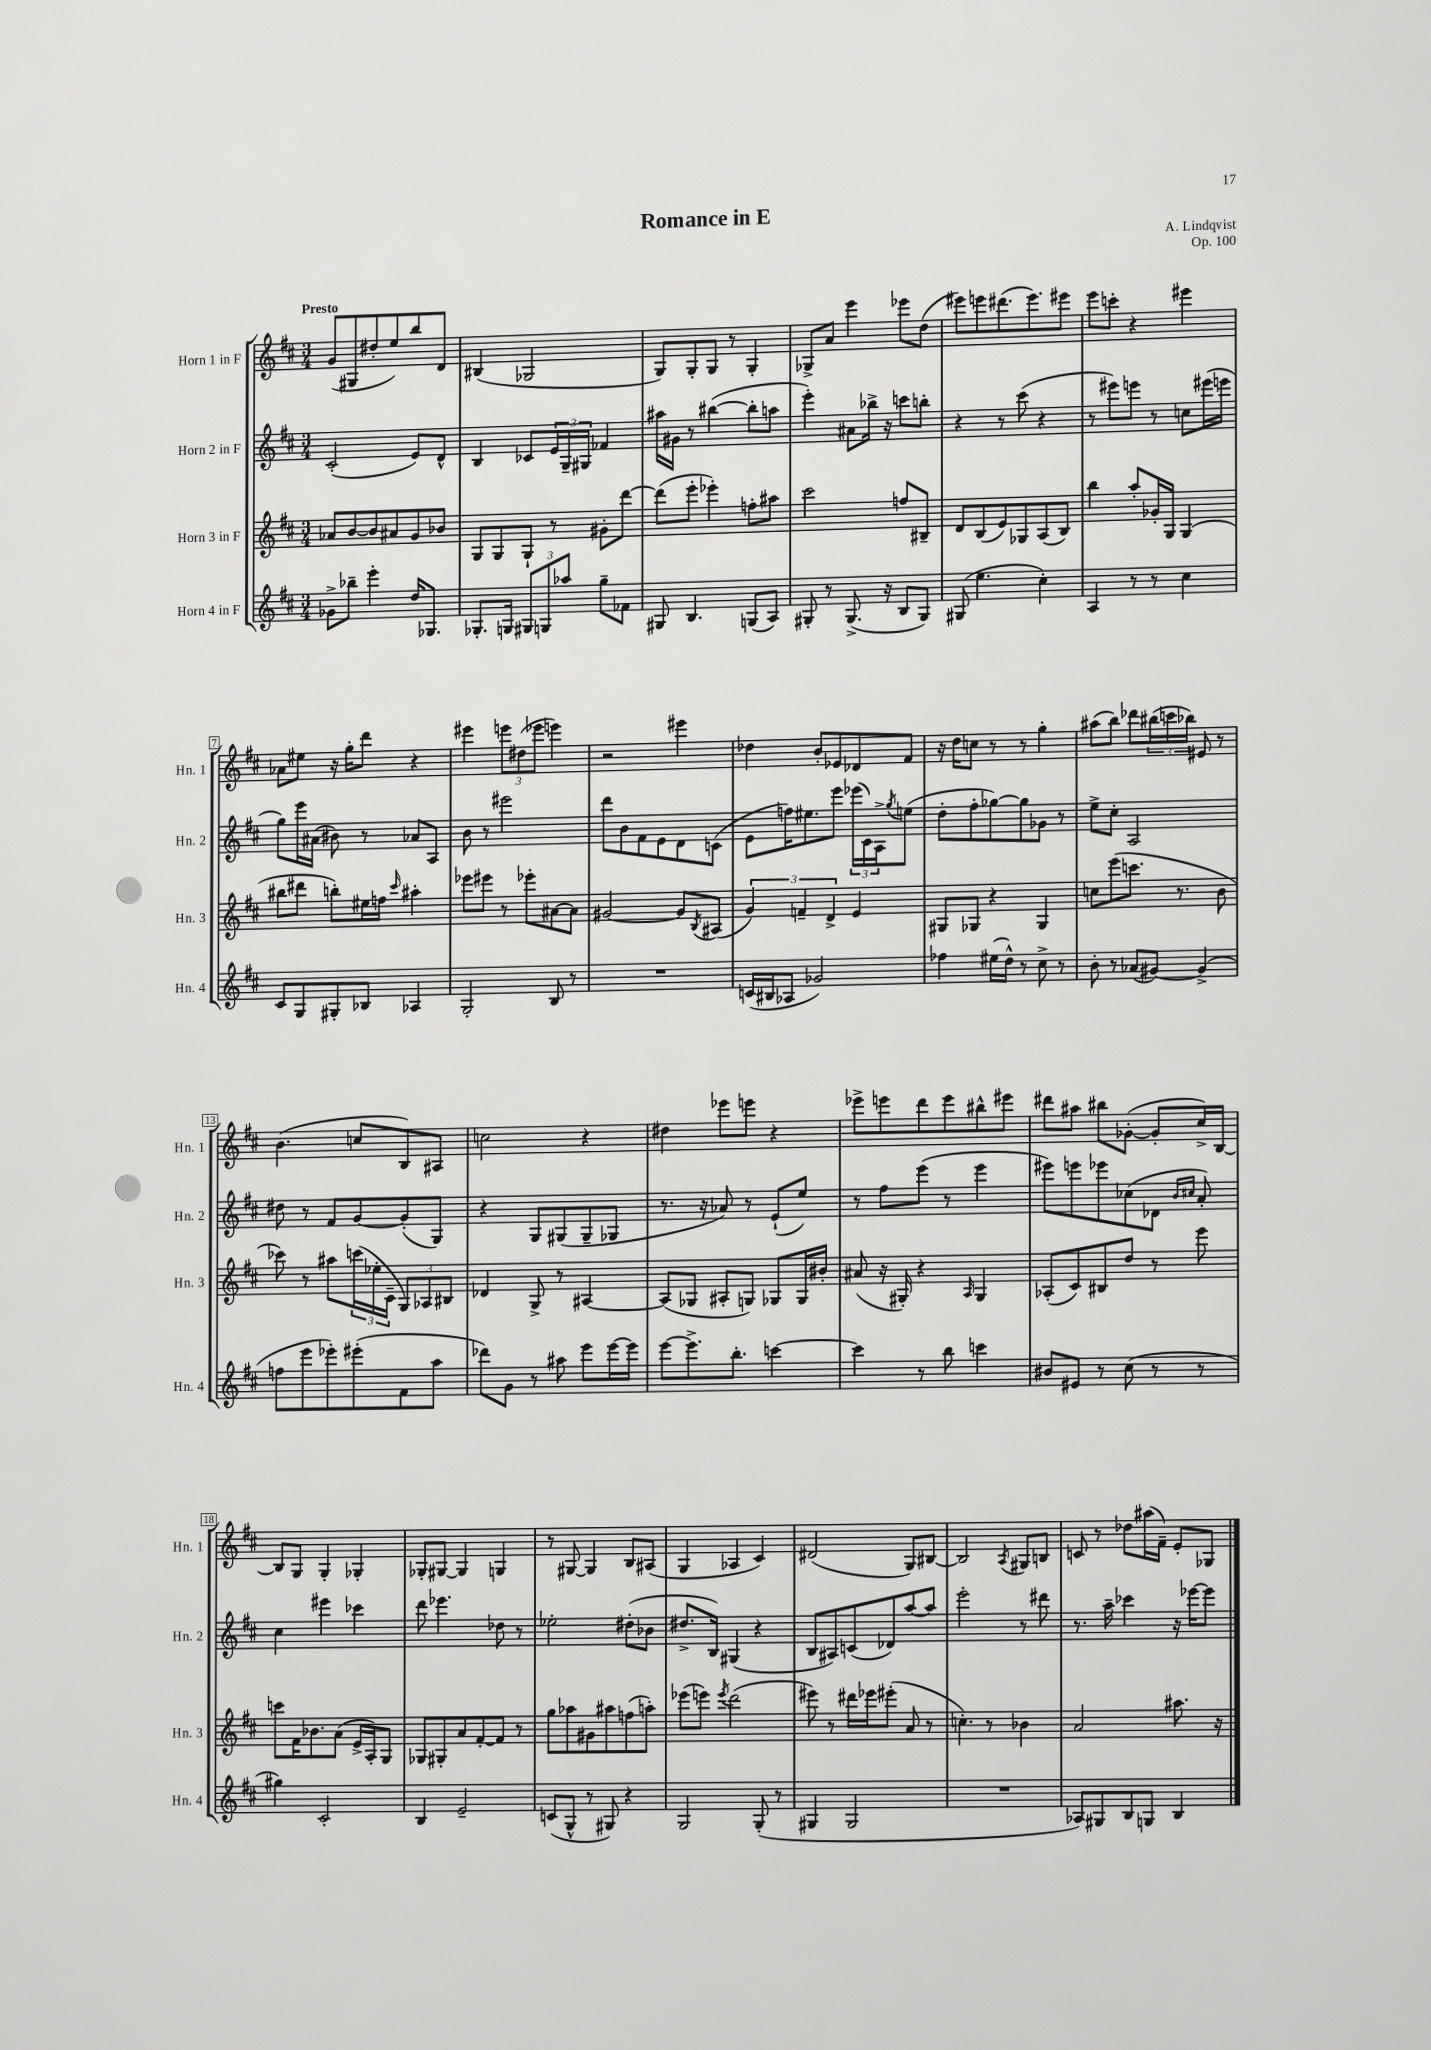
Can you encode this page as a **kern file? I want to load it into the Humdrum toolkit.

**kern	**kern	**kern	**kern
*staff4	*staff3	*staff2	*staff1
*clefG2	*clefG2	*clefG2	*clefG2
*k[f#c#]	*k[f#c#]	*k[f#c#]	*k[f#c#]
*M3/4	*M3/4	*M3/4	*M3/4
8g-^	8a-	(2c#'	(8g
8bb-~	[8b	.	8G#
4eee'	8b]	.	8dd#'
.	8a#	.	8ee)
16dd	8g	8e)	8bb
8.G-	.	.	.
.	8b-	8d^^	8d
=	=	=	=
8.G-'	8G	4B	(4B#
.	8G	.	.
16G	.	.	.
12G#	8G`	8c-	2G-
12G	.	.	.
.	8r	24e	.
12aa-	.	24G~	.
.	.	24G#	.
8gg~	8g#'	4f-	.
8f-	[8ddd	.	.
=	=	=	=
8G#	(8ddd]	16aa#	8G)
.	.	16g#	.
4.B	8eee'	8r	8G'
.	4eee-')	([4bb#	8G
.	.	.	8r
(8G	8ff'	8bb#']	4G'
8A)	8aa#	8aa	.
=	=	=	=
8G#'	2ccc#	4eee')	8G-^
8r	.	.	8a
(8.G#^	.	8a#	4eee
.	.	16bb-^	.
16r	.	16r	.
8B	8ff	8ccc	8eee-
8G#)	8B#~	8bb'	(8dd
=	=	=	=
(8G#	8d	4r	8eee#)
4.ee	(8B	.	8eee
.	8e)	8r	(8.ddd#
.	8G-	(8ccc#	.
.	.	.	8.eee)
4cc#')	(8A	4r	.
.	8B)	.	8eee#
=	=	=	=
4A	4bb	8r	8eee
.	.	8eee#)	8ccc'
8r	8aa'	8eee	4r
8r	16g-'	8r	.
.	16G	.	.
4cc#	(4G	8cc	4eee#
.	.	(16eee#	.
.	.	16eee	.
=	=	=	=
8c#	8bb#	8gg)	8a-
8G	8ddd#	16eee	8ee#
.	.	(16a#	.
8G#'	8bb')	8b#)	16r
.	.	.	16gg'
8B-	16ee#	8r	8ddd
.	16ff	.	.
.	16qqccc#	.	.
4A-	4aa#'	8a-	4r
.	.	8A	.
=	=	=	=
2G'	8eee-	8b	4eee#
.	8eee#	8r	.
.	8r	2eee#	12eee
.	.	.	(12dd#
.	8eee-'	.	.
.	.	.	12eee-
8B	[8a#	.	4eee)
8r	8a#]	.	.
=	=	=	=
2.r	[2g#	8ddd	2r
.	.	8b	.
.	.	8f#	.
.	.	8e	.
.	8g#]	8d	4eee#
.	8qB	.	.
.	(8A#	(8c	.
=	=	=	=
(16c	6g)	8e	4dd-
16B#	.	.	.
8A-	.	16ff)	.
.	6f~	.	.
.	.	8.ee#	.
2g-)	.	.	8b'
.	6d^	.	.
.	.	8eee	8e-
.	4e	(24eee-	8d-
.	.	24c#)	.
.	.	24A^	.
.	.	8qgg	.
.	.	(8ee	8f#
=	=	=	=
4ff-	8G#	8dd'	16r
.	.	.	16dd
.	8G-	8ff#'	8cc
(16ee#	4r	[8gg-)	8r
16dd^^)	.	.	.
8r	.	8gg-]	8r
8cc#^	4G-	8g-	4gg'
8r	.	8r	.
=	=	=	=
8b'	8cc	8ee^	(8aa#
8r	(8eee	8cc#'	8bb)
(8a-	8.ccc	2A	8ddd-
[8g#)	.	.	(24bb#
.	.	.	24ccc
.	8.r	.	.
.	.	.	24bb-)
(4g#^]	.	.	8e#
.	8b	.	8r
=	=	=	=
8ff	8ccc-)	8dd#	(4.b
8eee	8r	8r	.
8eee-')	8aa#	8f#	.
(8eee#'	(24ccc	[8g	8cc
.	24ee-'	.	.
.	24c#~	.	.
8f#	12G)	(8g']	8B)
.	12A-	.	.
8aa	.	8G)	8A#
.	12B#	.	.
=	=	=	=
8ddd-)	4d-	4r	2cc
8g	.	.	.
8r	8G^	8G	.
8aa#	8r	(8G#	.
8eee	[4A#	8G#~	4r
[16eee	.	8G-	.
16eee]	.	.	.
=	=	=	=
[8eee	(8A#]	8.r	4dd#
8.eee^]	8G-	.	.
.	.	16r	.
.	8A#'	8a-)	8eee-
8.bb'	.	.	.
.	8G)	8r	8eee
[4ccc	8G-	(8e`	4r
.	16G-	8ee)	.
.	16b#'	.	.
=	=	=	=
4ccc]	(8a#	8r	8eee-^
.	16r	8ff#	8eee
.	16G#')	.	.
8r	4r	(8eee	8ddd
8bb	.	8r	8eee
.	16qqA	.	.
4ccc	4G#	4eee	8bb#^^
.	.	.	8eee#
=	=	=	=
8b#	(8A-'	8eee#)	8ddd#
8e#	8c#)	8eee	8aa#
8r	8B#	8eee-	8bb#
(8cc#	8dd	(8cc-	([8g-'
8r	8r	8d-	8g-']
.	.	16qqb	.
.	.	16qqcc#	.
8r	8eee	8a')	16cc#^)
.	.	.	[16B
=	=	=	=
4gg#)	8ccc	4cc#	8B]
.	16f#	.	8G
.	8.b-	.	.
2c#'	.	4eee#	4G'
.	(8a	.	.
.	16e^	4ccc-	4G-'
.	16A')	.	.
.	8G	.	.
=	=	=	=
4B	8G-	8ddd	8G-'
.	8G#'	4.eee-	[8G#
2e~	8a	.	4G#]
.	[8f#'	.	.
.	8f#]	8dd-	4G
.	8r	8r	.
=	=	=	=
(8c	8gg	2ee-'	8r
8G^^	8aa-	.	[8G#
8r	8g#	.	4G#]
8G#)	8aa#	.	.
4r	(8ff	(8dd#'	8B
.	8aa')	8b-	(8A#
=	=	=	=
2G	(8eee-	8.dd#^	4G
.	8eee)	.	.
.	.	16B)	.
.	8qeee	.	.
.	(2ddd	(4G#	4A-
(8G'	.	4r	4c#)
8r	.	.	.
=	=	=	=
4G#	8eee#)	8B	(2d#
.	8r	8A#)	.
2G#	16ddd#	(8c	.
.	16eee-	.	.
.	(8eee#'	8d-)	.
.	8a	[8aa	8G)
.	8r	8aa]	[8B#
=	=	=	=
2.r	4.cc')	2eee'	2B#]
.	8r	.	.
.	.	.	8qA
.	4b-	8r	8G#
.	.	8ddd#	8B
=	=	=	=
8A-)	2a	8.r	8c
8G#	.	.	8r
.	.	16aa~	.
8B	.	4ccc-	8dd-
8G	.	.	(16aa#
.	.	.	16f#~)
4B	8.aa#	16r	8e'
.	.	[16eee-	.
.	.	8eee-]	8G-
.	16r	.	.
==	==	==	==
*-	*-	*-	*-
